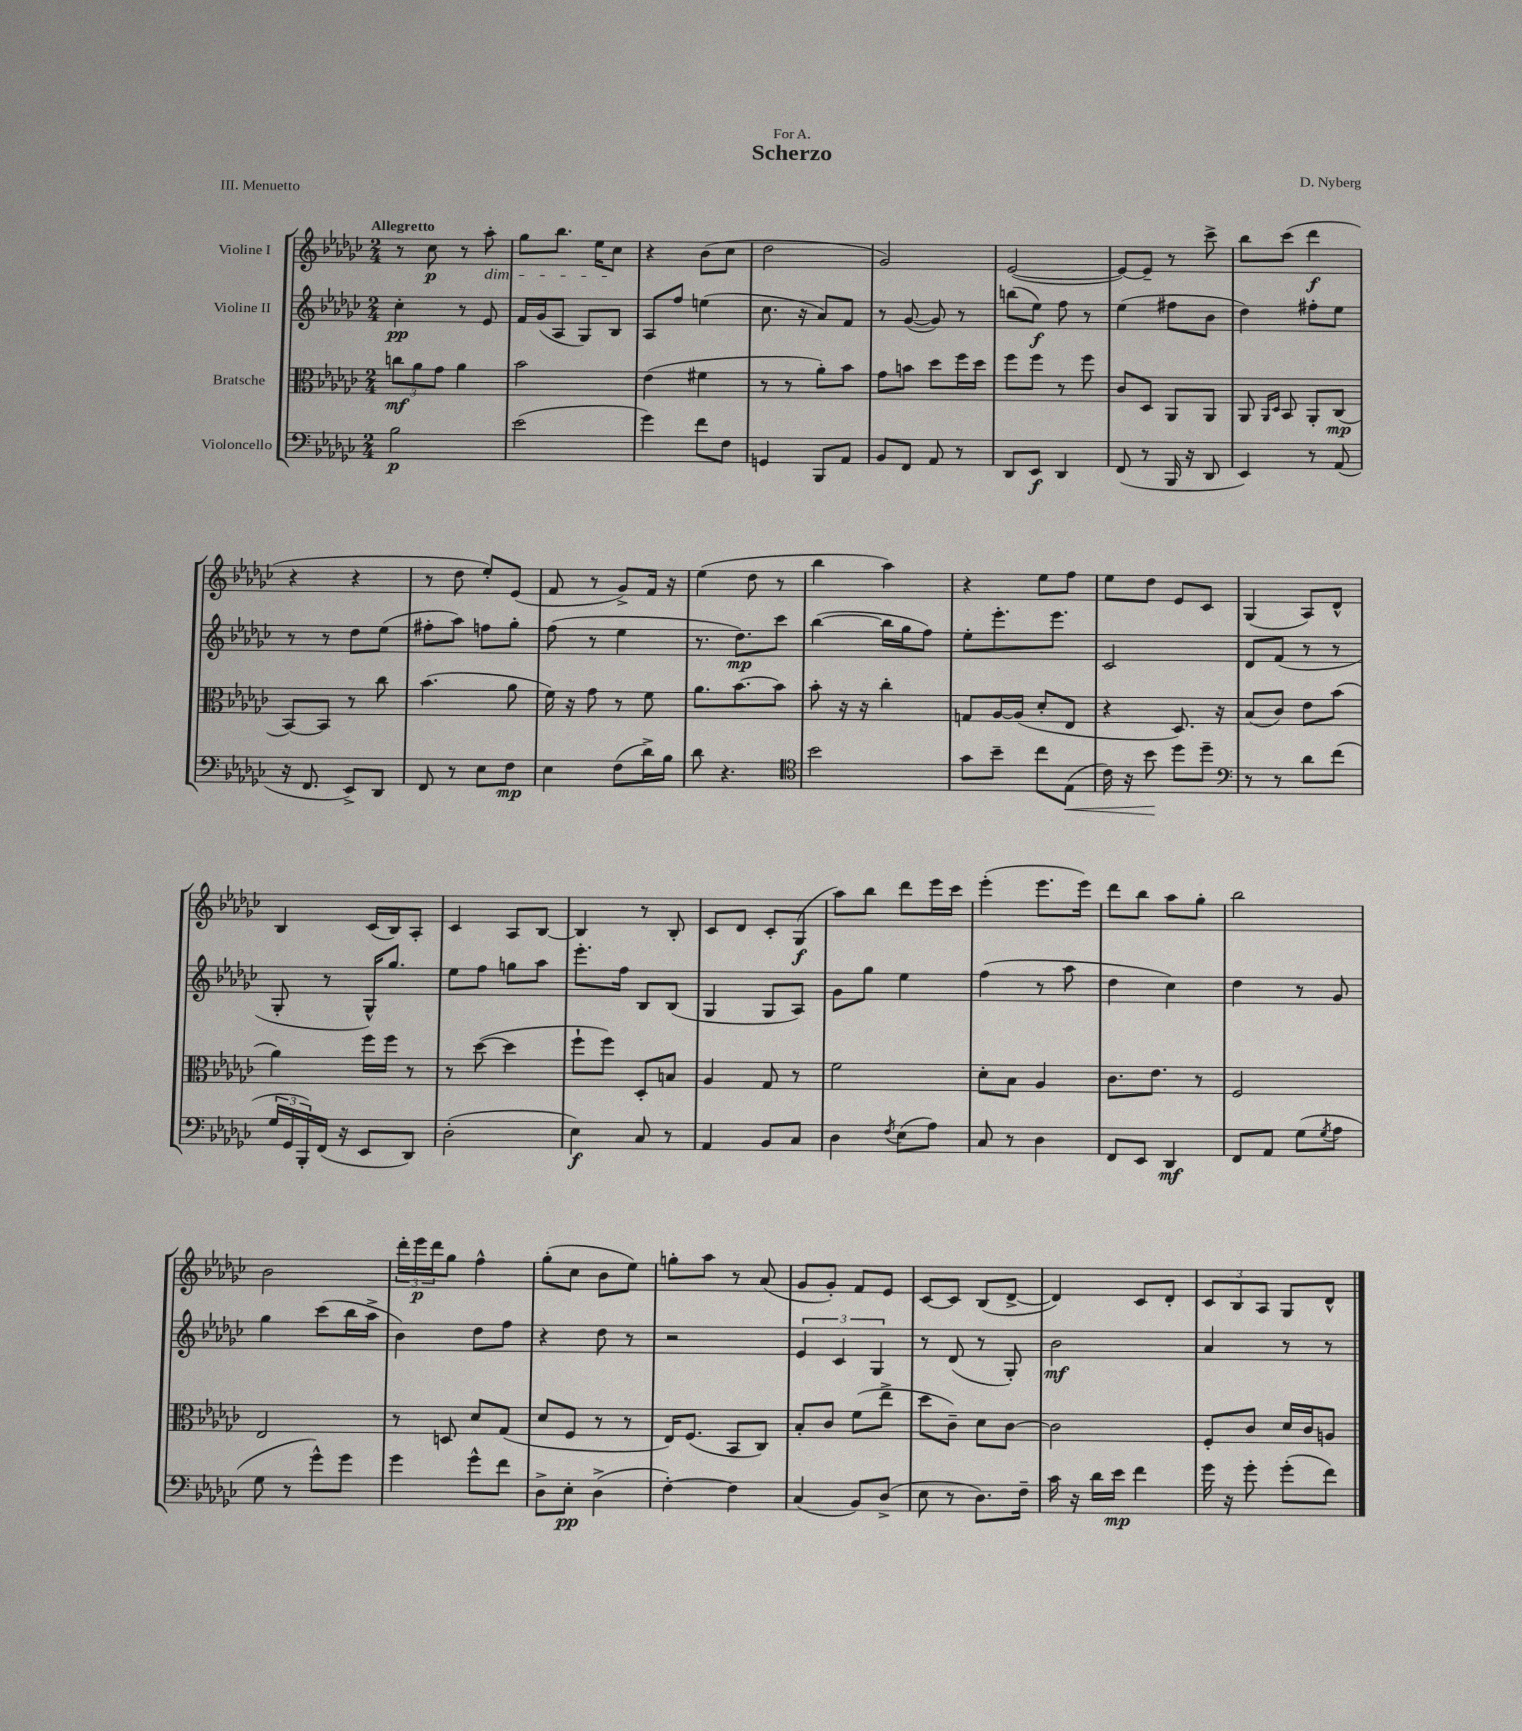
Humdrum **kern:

**kern	**kern	**kern	**kern
*staff4	*staff3	*staff2	*staff1
*clefF4	*clefC3	*clefG2	*clefG2
*k[b-e-a-d-g-c-]	*k[b-e-a-d-g-c-]	*k[b-e-a-d-g-c-]	*k[b-e-a-d-g-c-]
*M2/4	*M2/4	*M2/4	*M2/4
2B-\	12cc\L	4cc-'\	8r
.	12a-\	.	.
.	.	.	8cc-\
.	12g-\J	.	.
.	4a-\	8r	8r
.	.	8e-/	8aa-'\
=	=	=	=
(2e-\	2b-\	16f/LL	8gg-\L
.	.	(16g-/J	.
.	.	8A-/J	8.bb-\J
.	.	8G-/L)	.
.	.	.	16ee-\LK
.	.	8B-/J	8cc-\J
=	=	=	=
4g-\)	(4e-\	8A-/L	4r
.	.	8ff/J	.
8f\L	4f#\	(4ee\	(8b-\L
8F\J	.	.	8cc-\J
=	=	=	=
4GG/	8r	8.cc-\	2dd-\
.	8r	.	.
.	.	16r	.
8BBB-/L	8a-'\L)	8a-/L)	.
8AA-/J	8b-\J	8f/J	.
=	=	=	=
8BB-/L	8g-\L	8r	2g-/)
8FF/J	8b\J	([8g-/	.
8AA-/	8dd-\L	8g-/])	.
8r	16ff\L	8r	.
.	16dd-\JJ	.	.
=	=	=	=
8DD-/L	8ff\L	(8bb\L	([2e-/
8EE-/J	8ff\J	8ee-\J)	.
4DD-/	8r	8ff\	.
.	8ff\	8r	.
=	=	=	=
(8FF/	8c-/L	(4ee-\	8e-/_L)
8r	8D-/J	.	8e-~/]J
16BBB-/	8AA-/L	8ff#\L	8r
16r	.	.	.
8DD-/	8AA-/J	8b-\J	8ccc-^\
=	=	=	=
4EE-/)	8AA-/	4dd-\)	8bb-\L
.	16qqAA-/LL	.	.
.	16qqD-/JJ	.	.
.	8BB-/	.	(8ccc-\J
8r	8AA-'/L	8ff#'\L	4ddd-\
(8AA-/	(8C-/J	8ee-\J	.
=	=	=	=
16r	[8BB-/L)	8r	4r
8.FF/	.	.	.
.	8BB-/]J	8r	.
8EE-^/L)	8r	8dd-\L	4r
8DD-/J	8cc-\	(8ee-\J	.
=	=	=	=
8FF/	(4.b-\	8ff#'\L	8r
8r	.	8aa-\J)	8dd-\
8E-\L	.	8ff\L	8ee-'/L)
8F\J	8a-\	8gg-'\J	(8e-/J
=	=	=	=
4E-\	16f\)	(8ff\	8f/
.	16r	.	.
.	8g-\	8r	8r
(8F\L	8r	4ee-\	8g-^/L)
16d-^\L)	8f\	.	16f/Jk
16B-\JJ	.	.	16r
=	=	=	=
8d-\	8.a-\L	8.r	(4ee-\
4.r	.	.	.
.	[8.b-\	8.dd-\L)	.
.	.	.	8dd-\
.	8b-\]J	8ccc-\J	8r
=	=	=	=
*clefC4	*	*	*
2b-\	8b-'\	([4bb-\	4bb-\
.	16r	.	.
.	16r	.	.
.	4cc-'\	16bb-\]LL	4aa-\)
.	.	16gg-\J	.
.	.	8ff\J)	.
=	=	=	=
8g-\L	8G/L	8ee-'\L	4r
8b-~\J	[16A-/L	8.eee-'\	.
.	(16A-/]JJ	.	.
8cc-\L	8d-'/L	.	8ee-\L
.	.	8.eee-\J	.
(8E-\J	8E-/J	.	8ff\J
=	=	=	=
16c-\)	4r	2c-/	8ee-\L
16r	.	.	.
8b-\	.	.	8dd-\J
8dd-\L	8.D-/)	.	8e-/L
8dd-~\J	.	.	8c-/J
.	16r	.	.
=	=	=	=
*clefF4	*	*	*
8r	(8B-/L	8d-/L	(4G-/
8r	8c-/J)	(8f/J	.
8d-\L	8e-\L	8r	8A-/L)
(8f\J	(8b-\J	8r	8d-^^/J
=	=	=	=
24G-/LL	4a-\)	8G-'/	4B-/
24GG-/	.	.	.
24BBB-'/)	.	.	.
(16FF/JJ	.	8r	.
16r	.	.	.
8EE-/L	16ff\LL	16G-^^/LK)	(16c-/LL
.	16ff\JJ	8.gg-/J	16B-/J)
8DD-/J)	8r	.	8A-'/J
=	=	=	=
(2D-'\	8r	8ee-\L	4c-/
.	([8dd-\	8ff\J	.
.	4dd-\]	8gg\L	8A-/L
.	.	8aa-\J	[8B-/J
=	=	=	=
4E-\)	8ff`\L	8.eee-'\L	4B-/]
.	8ff\J)	.	.
.	.	16ff\Jk	.
8C-/	8D-'/L	8B-/L	8r
8r	8B/J	(8B-/J	8B-'/
=	=	=	=
4AA-/	4A-/	4G-/	8c-/L
.	.	.	8d-/J
8BB-/L	8G-/	8G-/L	8c-'/L
8C-/J	8r	8A-/J)	(8G-/J
=	=	=	=
4D-\	2f\	8g-\L	8aa-\L)
.	.	8gg-\J	8bb-\J
8qF/	.	.	.
(8E-\L	.	4ee-\	8ddd-\L
8A-\J)	.	.	16eee-\L
.	.	.	16ccc-\JJ
=	=	=	=
8C-/	8d-'\L	(4ff\	(4eee-'\
8r	8B-\J	.	.
4D-\	4A-/	8r	8.eee-\L
.	.	8aa-\	.
.	.	.	16eee-\Jk)
=	=	=	=
8FF/L	8.c-\L	4dd-\	8ddd-\L
8EE-/J	.	.	8bb-\J
.	8.e-\J	.	.
4DD-/	.	4cc-\)	8aa-\L
.	8r	.	8gg-'\J
=	=	=	=
8FF/L	2F/	4dd-\	2bb-\
8AA-/J	.	.	.
(8G-\L	.	8r	.
8qG-/	.	.	.
8A-\J	.	8g-/	.
=	=	=	=
8G-\	2E-/	4gg-\	2b-\
8r	.	.	.
8g-^^\L)	.	(8ccc-\L	.
8g-\J	.	16bb-\L	.
.	.	16aa-^\JJ	.
=	=	=	=
4g-\	8r	4b-\)	24ddd-'\LL
.	.	.	24eee-\
.	.	.	24ddd-\J
.	8D/	.	8gg-\J
8g-^^\L	8d-/L	8dd-\L	4ff^^\
8f\J	(8G-/J	8ff\J	.
=	=	=	=
8D-^\L	8d-/L	4r	(8gg-'\L
8E-'\J	8F/J	.	8cc-\J
(4D-^\	8r	8dd-\	8b-\L
.	8r	8r	8ee-\J)
=	=	=	=
[4F'\)	16E-/LK)	2r	8gg'\L
.	(8.F/J	.	.
.	.	.	8aa-\J
4F\]	8BB-/L	.	8r
.	8C-/J)	.	(8a-/
=	=	=	=
(4C-/	8B-'/L	6e-/	8g-/L
.	8c-/J	.	8g-'/J)
.	.	6c-/	.
8BB-/L)	(8f\L	.	8f/L
.	.	6G-/	.
(8D-^/J	8ee-^\J	.	8e-/J
=	=	=	=
8E-\	8dd-\L	8r	[8c-/L
8r	8c-~\J)	(8d-/	8c-/]J
8.D-\L)	8d-\L	8r	(8B-/L
.	[8c-\J	8G-'/)	[8d-^/J
16F~\Jk	.	.	.
=	=	=	=
16c-\	2c-\]	2b-\	4d-/])
16r	.	.	.
16d-\LL	.	.	.
16e-\JJ	.	.	.
4f\	.	.	8c-/L
.	.	.	8d-'/J
=	=	=	=
16g-\	8F'/L	4a-/	12c-/L
16r	.	.	.
.	.	.	12B-/
8g-'\	8c-/J	.	.
.	.	.	12A-/J
(8g-'\L	16d-/LL	8r	8G-/L
.	16c-/J	.	.
8f\J)	8A/J	8r	8d-^^/J
==	==	==	==
*-	*-	*-	*-
